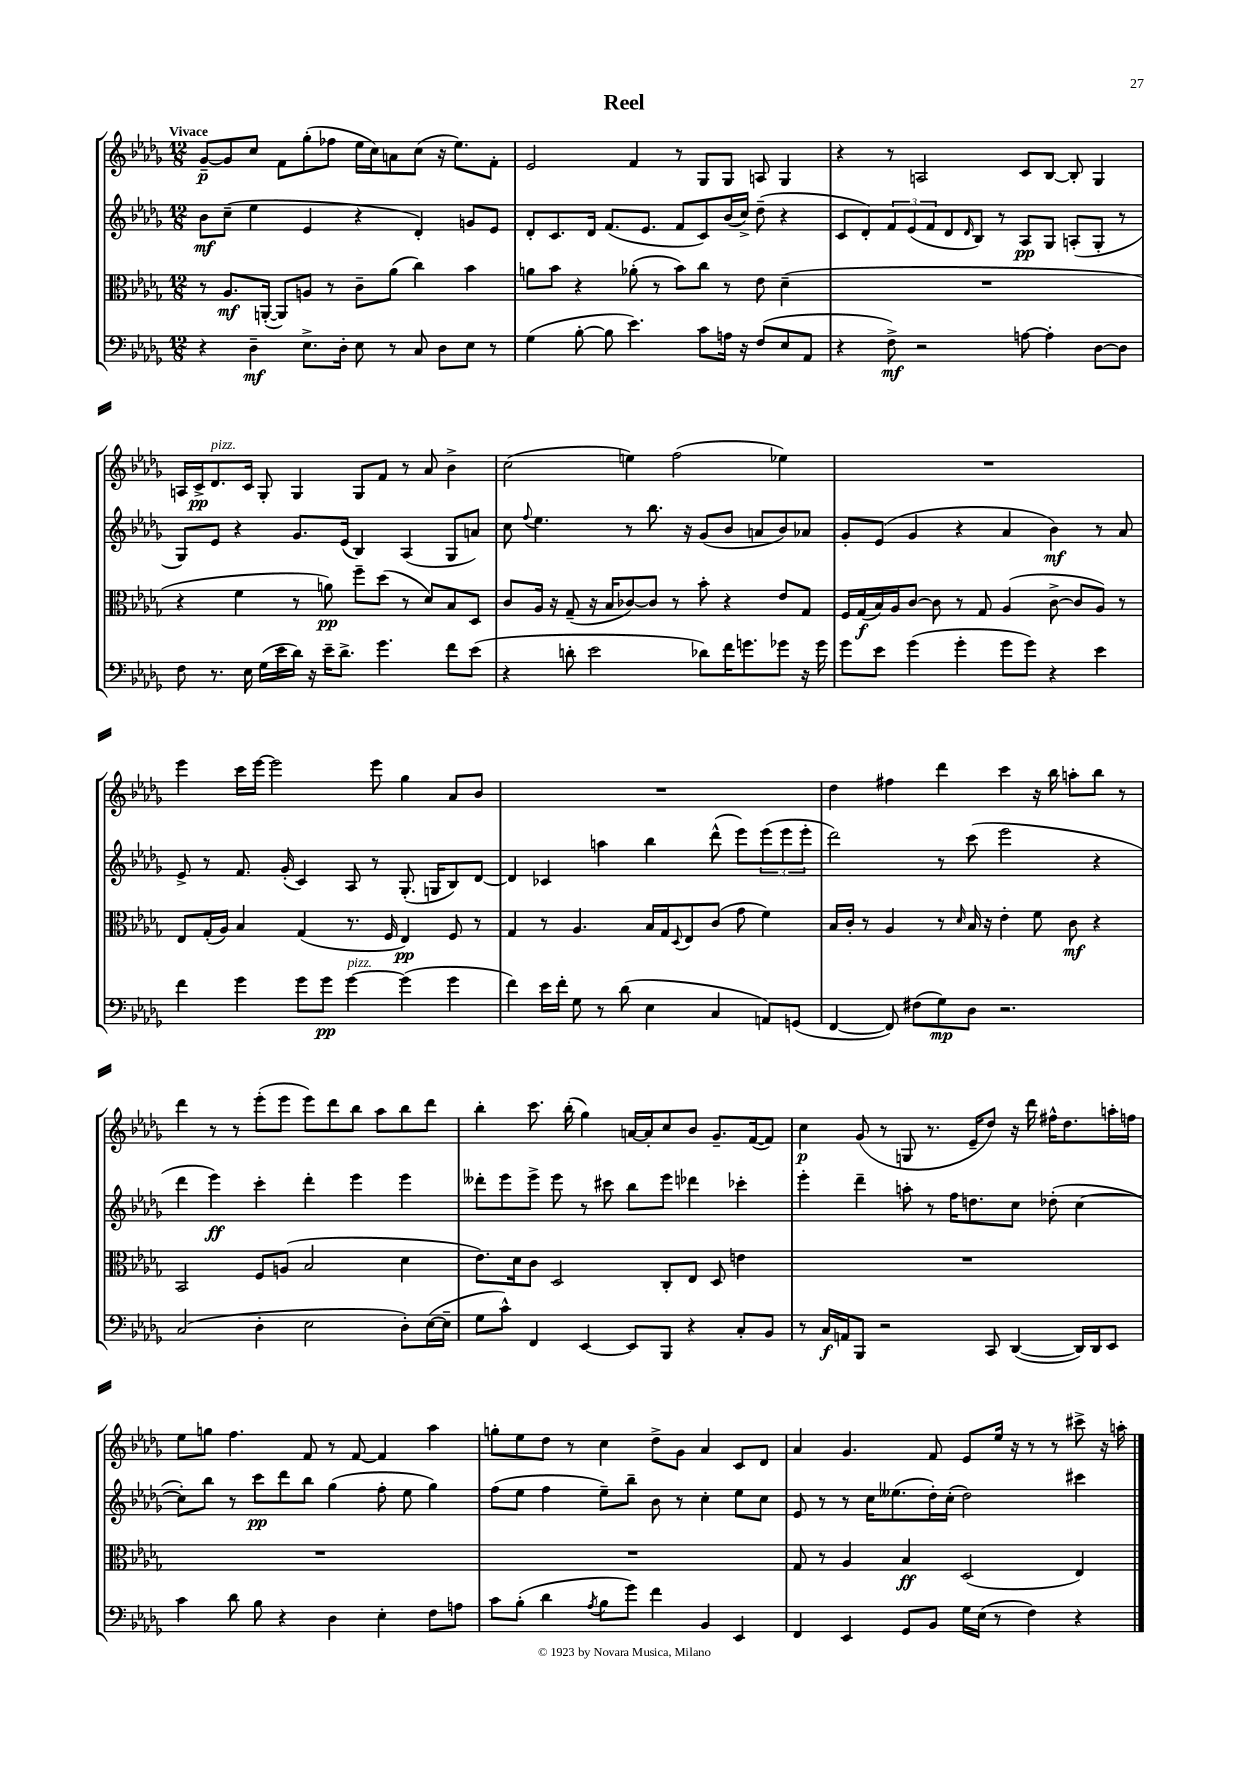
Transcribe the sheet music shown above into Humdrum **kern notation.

**kern	**dynam	**kern	**dynam	**kern	**dynam	**kern	**dynam
*part4	*part4	*part3	*part3	*part2	*part2	*part1	*part1
*staff4	*staff4	*staff3	*staff3	*staff2	*staff2	*staff1	*staff1
*clefF4	*	*clefC3	*	*clefG2	*	*clefG2	*
*k[b-e-a-d-g-]	*	*k[b-e-a-d-g-]	*	*k[b-e-a-d-g-]	*	*k[b-e-a-d-g-]	*
*M12/8	*	*M12/8	*	*M12/8	*	*M12/8	*
=1	=1	=1	=1	=1	=1	=1	=1
!	!	!	!	!	!	!LO:TX:a:B:t=Vivace	!
4r	.	8r	.	8b-\L	mf	[8g-~/L	p
.	.	8.A-/L	mf	(8cc~\J	.	8g-/]	.
4D-~\	mf	.	.	4ee-\	.	8cc/J	.
.	.	([16AAn'/Jk	.	.	.	.	.
.	.	8AA/L])	.	.	.	8f\L	.
8.E-^\L	.	8An/J	.	4e-/	.	(8gg-'\	.
.	.	8r	.	.	.	8ff-X\J	.
16D-'\Jk	.	.	.	.	.	.	.
8E-\	.	8c~\L	.	4r	.	16ee-\LL	.
.	.	.	.	.	.	16cc\J)	.
8r	.	(8a-\J	.	.	.	8an\	.
8C/	.	4cc\)	.	4d-'/)	.	(8cc\J	.
8D-\L	.	.	.	.	.	16r	.
.	.	.	.	.	.	8.ee-\L)	.
8E-\J	.	4b-\	.	8gn/L	.	.	.
8r	.	.	.	8e-/J	.	8f'\J	.
=2	=2	=2	=2	=2	=2	=2	=2
(4G-\	.	8an\L	.	8d-'/L	.	2e-/	.
.	.	8b-\J	.	8.c/	.	.	.
[8B-'\	.	4r	.	.	.	.	.
.	.	.	.	16d-/Jk	.	.	.
8B-\]	.	.	.	(8.f/L	.	.	.
4.e-\)	.	(8a-X'\	.	.	.	4f/	.
.	.	.	.	8.e-/J	.	.	.
.	.	8r	.	.	.	.	.
.	.	8b-\L)	.	8f/L	.	8r	.
8c\L	.	8cc\J	.	8c/)	.	8G-/L	.
16An\Jk	.	8r	.	(16b-/L	.	8G-/J	.
16r	.	.	.	16cc^/JJ)	.	.	.
(8F/L	.	8e-\	.	(8dd-~\	.	8An/	.
8E-/	.	(4d-~\	.	4r	.	4G-/	.
8AA-/J	.	.	.	.	.	.	.
=3	=3	=3	=3	=3	=3	=3	=3
4r	.	1.r	.	8c/L	.	4r	.
.	.	.	.	8d-'/)	.	.	.
8F^\)	mf	.	.	12f/	.	8r	.
.	.	.	.	(12e-/	.	.	.
2r	.	.	.	.	.	2An/	.
.	.	.	.	12f/	.	.	.
.	.	.	.	8d-/	.	.	.
.	.	.	.	16qqd-/	.	.	.
.	.	.	.	8B-/J)	.	.	.
.	.	.	.	8r	.	.	.
[8An\	.	.	.	8A-/L	pp	8c/L	.
4A'\]	.	.	.	8G-/J	.	[8B-/J	.
.	.	.	.	(8An'/L	.	8B-'/]	.
[8D-\L	.	.	.	8G-'/J	.	4G-/	.
8D-\J]	.	.	.	8r	.	.	.
!!LO:LB:g=z
=4	=4	=4	=4	=4	=4	=4	=4
8F\	.	4r	.	8G-/L)	.	16An/LL	.
.	.	.	.	.	.	16c^/J	pp
!	!	!	!	!	!	!LO:TX:a:i:t=pizz.	!
8.r	.	.	.	8e-/J	.	8.d-/	.
.	.	4f\	.	4r	.	.	.
16E-\	.	.	.	.	.	16c/Jk	.
(16G-\LL	.	.	.	.	.	8G-'/	.
16e-\	.	.	.	.	.	.	.
16d-\JJ)	.	8r	.	8.g-/L	.	4G-/	.
16r	.	.	.	.	.	.	.
16e-~\KL	.	8an\)	pp	.	.	.	.
8.d-^\J	.	.	.	(16e-/Jk	.	.	.
.	.	8ff~\L	.	4B-/)	.	8G-/L	.
4.g-\	.	(8dd-\J	.	.	.	8f/J	.
.	.	8r	.	(4A-/	.	8r	.
.	.	8d-/L)	.	.	.	8a-/	.
8f\L	.	8B-/	.	8G-/L	.	4b-^\	.
(8e-\J	.	8D-/J	.	8an/J)	.	.	.
=5	=5	=5	=5	=5	=5	=5	=5
4r	.	8c/L	.	8cc\	.	(2cc\	.
.	.	.	.	8qqff/	.	.	.
.	.	16A-/Jk	.	4.ee-\	.	.	.
.	.	16r	.	.	.	.	.
8dn'\	.	(8G-~/	.	.	.	.	.
2e-\	.	16r	.	.	.	.	.
.	.	16B-/KL	.	.	.	.	.
.	.	[8c-X/)	.	8r	.	4een\)	.
.	.	8c-/J]	.	8.bb-\	.	.	.
.	.	8r	.	.	.	(2ff\	.
.	.	.	.	16r	.	.	.
8d-X\L)	.	8b-'\	.	(8g-/L	.	.	.
16f\K	.	4r	.	8b-/J	.	.	.
8.gn\	.	.	.	.	.	.	.
.	.	.	.	8an/L	.	.	.
8g-X\J	.	8e-/L	.	8b-/)	.	4ee-X\)	.
16r	.	8G-/J	.	8a-X/J	.	.	.
16g-\	.	.	.	.	.	.	.
=6	=6	=6	=6	=6	=6	=6	=6
8g-\L	.	16F/LL	.	8g-'/L	.	1.r	.
.	.	(16G-/	f	.	.	.	.
8e-\J	.	16B-/)	.	(8e-/J	.	.	.
.	.	16A-/J	.	.	.	.	.
(4g-\	.	[8c/J	.	4g-/	.	.	.
.	.	8c\]	.	.	.	.	.
4g-'\	.	8r	.	4r	.	.	.
.	.	8G-/	.	.	.	.	.
8g-\L	.	(4A-/	.	4a-/	.	.	.
8g-\J)	.	.	.	.	.	.	.
4r	.	[8c^\	.	4b-\)	mf	.	.
.	.	8c/L]	.	.	.	.	.
4e-\	.	8A-/J)	.	8r	.	.	.
.	.	8r	.	8a-/	.	.	.
!!LO:LB:g=z
=7	=7	=7	=7	=7	=7	=7	=7
4f\	.	8E-/L	.	8e-^/	.	4eee-\	.
.	.	(16G-'/L	.	8r	.	.	.
.	.	16A-/JJ)	.	.	.	.	.
4g-\	.	4B-/	.	8.f/	.	16ccc\LL	.
.	.	.	.	.	.	[16eee-\JJ	.
.	.	.	.	.	.	2eee-\]	.
.	.	.	.	(16g-'/	.	.	.
8g-\L	.	(4G-/	.	4c/)	.	.	.
8g-\J	pp	.	.	.	.	.	.
!LO:TX:a:i:t=pizz.	!	!	!	!	!	!	!
[4g-\	.	8.r	.	8A-/	.	.	.
.	.	.	.	8r	.	8eee-\	.
.	.	16F/	.	.	.	.	.
(4g-\]	.	4E-/)	pp	(8.G-'/	.	4gg-\	.
.	.	.	.	16Gn/KL	.	.	.
4g-\	.	8F/	.	8B-/)	.	8a-/L	.
.	.	8r	.	[8d-/J	.	8b-/J	.
=8	=8	=8	=8	=8	=8	=8	=8
4f\)	.	4G-/	.	4d-/]	.	1.r	.
16e-\LL	.	8r	.	4c-X/	.	.	.
16f'\JJ	.	.	.	.	.	.	.
8G-\	.	4.A-/	.	.	.	.	.
8r	.	.	.	4aan\	.	.	.
(8d-\	.	.	.	.	.	.	.
4E-\	.	16B-/LL	.	4bb-\	.	.	.
.	.	16G-/J	.	.	.	.	.
.	.	8qqD-/	.	.	.	.	.
.	.	8E-/	.	.	.	.	.
4C/	.	(8c/J	.	(8ddd-^^\	.	.	.
.	.	8g-\	.	8eee-\L)	.	.	.
8AAn/L)	.	4f\)	.	(12eee-\	.	.	.
.	.	.	.	12eee-\	.	.	.
(8GGn/J	.	.	.	.	.	.	.
.	.	.	.	12eee-'\J	.	.	.
=9	=9	=9	=9	=9	=9	=9	=9
[4FF/	.	16B-/LL	.	2ddd-\)	.	4dd-\	.
.	.	16c'/JJ	.	.	.	.	.
.	.	8r	.	.	.	.	.
8FF/])	.	4A-/	.	.	.	4ff#X\	.
(8F#X\L	.	.	.	.	.	.	.
8G-\)	mp	8r	.	8r	.	4ddd-\	.
.	.	16qqd-/	.	.	.	.	.
8D-\J	.	16B-/	.	(8ccc\	.	.	.
.	.	16r	.	.	.	.	.
2.r	.	4e-'\	.	2eee-\	.	4ccc\	.
.	.	8f\	.	.	.	16r	.
.	.	.	.	.	.	16bb-\	.
.	.	8c\	mf	.	.	8aan'\L	.
.	.	4r	.	4r	.	8bb-\J	.
.	.	.	.	.	.	8r	.
!!LO:LB:g=z
=10	=10	=10	=10	=10	=10	=10	=10
(2C/	.	2BB-/	.	4ddd-\	.	4ddd-\	.
.	.	.	.	4eee-\)	ff	8r	.
.	.	.	.	.	.	8r	.
4D-'\	.	8F/L	.	4ccc'\	.	(8eee-'\L	.
.	.	(8An/J	.	.	.	8eee-\J	.
2E-\	.	2B-/	.	4ddd-'\	.	8eee-\L)	.
.	.	.	.	.	.	8ddd-\	.
.	.	.	.	4eee-\	.	8bb-\J	.
.	.	.	.	.	.	8aa-\L	.
8D-'\L)	.	4d-\	.	4eee-\	.	8bb-\	.
([16E-\L	.	.	.	.	.	8ddd-\J	.
16E-~\JJ]	.	.	.	.	.	.	.
=11	=11	=11	=11	=11	=11	=11	=11
8G-\L	.	8.e-\L)	.	8ddd--X'\L	.	4bb-'\	.
8c^^\J)	.	.	.	8eee-\	.	.	.
.	.	16d-\k	.	.	.	.	.
4FF/	.	8c\J	.	8eee-^\J	.	8.ccc\	.
.	.	2D-/	.	8eee-\	.	.	.
.	.	.	.	.	.	(16bb-'\	.
[4EE-/	.	.	.	8r	.	4gg-\)	.
.	.	.	.	8ccc#X\	.	.	.
8EE-/L]	.	.	.	8bb-\L	.	[16an/LL	.
.	.	.	.	.	.	16a'/J]	.
8BBB-/J	.	8C'/L	.	8eee-\J	.	8cc/	.
4r	.	8E-/J	.	4ddd-X\	.	8b-/J	.
.	.	8D-/	.	.	.	8.g-~/L	.
8C'/L	.	4en\	.	4ccc-X'\	.	.	.
.	.	.	.	.	.	([16f/k	.
8BB-/J	.	.	.	.	.	8f/J])	.
=12	=12	=12	=12	=12	=12	=12	=12
8r	.	1.r	.	4eee-'\	.	4cc\	p
16C/LL	f	.	.	.	.	.	.
16AAn/J	.	.	.	.	.	.	.
8BBB-/J	.	.	.	4ddd-~\	.	(8g-/	.
2r	.	.	.	.	.	8r	.
.	.	.	.	8aan'\	.	8Gn/	.
.	.	.	.	8r	.	8.r	.
.	.	.	.	16ff\KL	.	.	.
.	.	.	.	8.ddn\	.	16e-~/KL	.
8CC/	.	.	.	.	.	8dd-/J)	.
([4DD-/	.	.	.	8cc\J	.	16r	.
.	.	.	.	.	.	16ddd-\	.
.	.	.	.	(8dd-X'\	.	16ff#X^^\KL	.
.	.	.	.	.	.	8.dd-\	.
16DD-/LL])	.	.	.	[4cc\	.	.	.
16DD-/J	.	.	.	.	.	.	.
8EE-/J	.	.	.	.	.	16aan'\L	.
.	.	.	.	.	.	16ffn\JJ	.
!!LO:LB:g=z
=13	=13	=13	=13	=13	=13	=13	=13
4c\	.	1.r	.	8cc'\L])	.	8ee-\L	.
.	.	.	.	8bb-\J	.	8ggn\J	.
8d-\	.	.	.	8r	.	4.ff\	.
8B-\	.	.	.	8ccc\L	pp	.	.
4r	.	.	.	8ddd-\	.	.	.
.	.	.	.	8bb-\J	.	8f/	.
4D-\	.	.	.	(4gg-\	.	8r	.
.	.	.	.	.	.	[8f/	.
4E-'\	.	.	.	8ff'\	.	4f/]	.
.	.	.	.	8ee-\	.	.	.
8F\L	.	.	.	4gg-\)	.	4aa-\	.
8An\J	.	.	.	.	.	.	.
=14	=14	=14	=14	=14	=14	=14	=14
8c\L	.	1.r	.	(8ff\L	.	8ggn'\L	.
(8B-'\J	.	.	.	8ee-\J	.	8ee-\	.
4d-\	.	.	.	4ff\	.	8dd-\J	.
.	.	.	.	.	.	8r	.
8qA-/	.	.	.	.	.	.	.
8B-\L	.	.	.	8ee-~\L)	.	4cc\	.
8g-\J)	.	.	.	8bb-~\J	.	.	.
4f\	.	.	.	8b-\	.	8dd-^\L	.
.	.	.	.	8r	.	8g-\J	.
4BB-/	.	.	.	4cc'\	.	4a-/	.
4EE-/	.	.	.	8ee-\L	.	8c/L	.
.	.	.	.	8cc\J	.	8d-/J	.
=15	=15	=15	=15	=15	=15	=15	=15
4FF/	.	8G-/	.	8e-/	.	4a-/	.
.	.	8r	.	8r	.	.	.
4EE-/	.	4A-/	.	8r	.	4.g-/	.
.	.	.	.	16cc\KL	.	.	.
.	.	.	.	(8.ee--X\	.	.	.
8GG-/L	.	4B-/	ff	.	.	.	.
8BB-/J	.	.	.	16dd-'\L)	.	8f/	.
.	.	.	.	(16cc'\JJ	.	.	.
16G-\LL	.	(2D-/	.	2dd-\)	.	8e-/L	.
(16E-\JJ	.	.	.	.	.	.	.
8r	.	.	.	.	.	16ee-/Jk	.
.	.	.	.	.	.	16r	.
4F\)	.	.	.	.	.	8r	.
.	.	.	.	.	.	8r	.
4r	.	4E-/)	.	4ccc#X\	.	8ccc#X^\	.
.	.	.	.	.	.	16r	.
.	.	.	.	.	.	16aan'\	.
==	==	==	==	==	==	==	==
*-	*-	*-	*-	*-	*-	*-	*-
